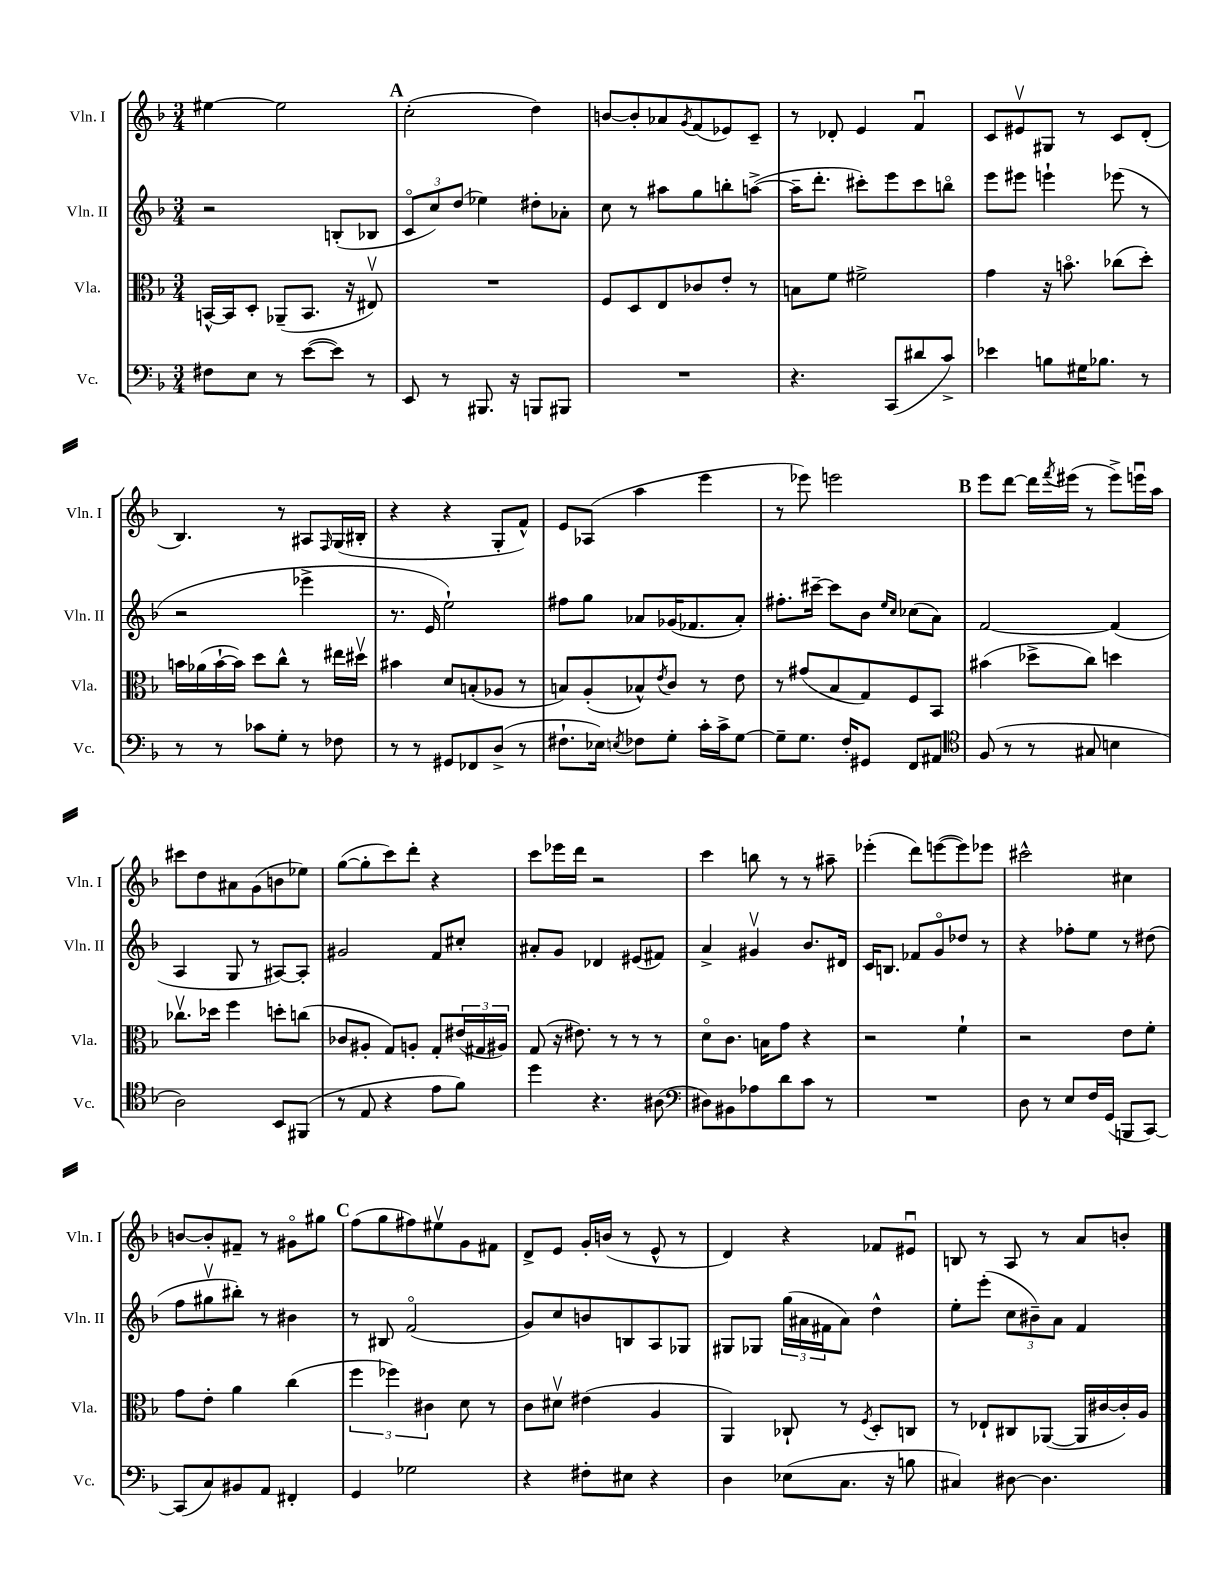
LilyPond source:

<<
\new StaffGroup <<
\new Staff = "s0" \with { instrumentName = "Vln. I" shortInstrumentName = "Vln. I" } {
    \clef treble \key f \major \numericTimeSignature \time 3/4
    eis''4~ eis''2 |
    \mark \markup { \bold "A" } c''2-.( d''4) |
    b'8~ b'8-. aes'8 \acciaccatura { g'8 } f'8( ees'8) c'8-- |
    r8 des'8-. e'4 f'4\downbow |
    c'8 eis'8\upbow gis8 r8 c'8 d'8-.( |
    bes4.) r8 ais8 \grace { f16 } g16( bis16-. |
    r4 r4 g8-. f'8-^) |
    e'8 aes8( a''4 e'''4 |
    r8 ees'''8) e'''2 |
    \mark \markup { \bold "B" } e'''8 d'''8~ d'''16 \acciaccatura { f'''8 } eis'''16( r8 eis'''8->) e'''16\downbow a''16 |
    cis'''8 d''8 ais'8 g'8( b'8 ees''8) |
    g''8~( g''8-. c'''8) d'''8-. r4 |
    c'''8 ees'''16 d'''16 r2 |
    c'''4 b''8 r8 r8 ais''8-- |
    ees'''4-.( d'''8) e'''8~( e'''8) ees'''8 |
    cis'''2-^ cis''4 |
    b'8~ b'8-. fis'8-- r8 gis'8\flageolet gis''8 |
    \mark \markup { \bold "C" } f''8( g''8 fis''8) eis''8\upbow g'8 fis'8 |
    d'8-> e'8 g'16-. b'16( r8 e'8-^ r8 |
    d'4) r4 fes'8 eis'8\downbow |
    b8 r8 a8 r8 a'8 b'8-. \bar "|." |
}
\new Staff = "s1" \with { instrumentName = "Vln. II" shortInstrumentName = "Vln. II" } {
    \clef treble \key f \major \numericTimeSignature \time 3/4
    r2 b8-.( bes8 |
    \mark \markup { \bold "A" } \tuplet 3/2 { c'8\flageolet c''8) d''8( } ees''4) dis''8-. aes'8-. |
    c''8 r8 ais''8 g''8 b''8-. a''8~->( |
    a''16-- d'''8.-. cis'''8-.) e'''8 cis'''8 b''8\flageolet |
    e'''8 eis'''8 e'''4-! ees'''8( r8 |
    r2 ees'''4-> |
    r8. e'16 e''2-!) |
    fis''8 g''8 aes'8 ges'16( fes'8. aes'8-.) |
    fis''8.-. cis'''16~-- cis'''8 bes'8 \grace { e''16 c''16 } ces''8( a'8) |
    \mark \markup { \bold "B" } f'2~ f'4( |
    a4 g8 r8 ais8~) ais8-. |
    gis'2 f'8 cis''8-. |
    ais'8-. g'8 des'4 eis'8( fis'8) |
    a'4-> gis'4\upbow bes'8. dis'16 |
    c'16 b8. fes'8 g'8\flageolet des''8 r8 |
    r4 fes''8-. e''8 r8 dis''8( |
    f''8 gis''8\upbow bis''8-.) r8 bis'4 |
    \mark \markup { \bold "C" } r8 bis8 f'2\flageolet( |
    g'8) c''8 b'8 b8 a8 ges8 |
    gis8 ges8 \tuplet 3/2 { g''16( ais'16 fis'16 } ais'8) d''4-^ |
    e''8-. e'''8-.( \tuplet 3/2 { c''8 bis'8--) a'8 } f'4 \bar "|." |
}
\new Staff = "s2" \with { instrumentName = "Vla." shortInstrumentName = "Vla." } {
    \clef alto \key f \major \numericTimeSignature \time 3/4
    b,16~-^ b,16 d8-. aes,8--( b,8. r16 eis8\upbow) |
    \mark \markup { \bold "A" } R2. |
    f8 d8 e8 ces'8 e'8-. r8 |
    b8 f'8 fis'2-> |
    g'4 r16 b'8.\flageolet ces''8( d''8-.) |
    b'16 aes'16( b'16~-! b'16) d''8 c''8-^ r8 eis''16 dis''16\upbow |
    bis'4 d'8 b8-.( aes8 r8 |
    b8) a8-.( bes8-^) \acciaccatura { e'8 } c'8 r8 e'8 |
    r8 gis'8( bes8 g8) f8 bes,8 |
    \mark \markup { \bold "B" } bis'4( des''8-> c''8) d''4 |
    ces''8.\upbow des''16 f''4 d''8-. c''8( |
    ces'8 ais8-. g8) a8-. g8-. \tuplet 3/2 { eis'16( gis16 ais16) } |
    g8( r16 eis'8.) r8 r8 r8 |
    d'8\flageolet c'8. b16 g'8 r4 |
    r2 f'4-! |
    r2 e'8 f'8-. |
    g'8 e'8-. a'4 c''4( |
    \mark \markup { \bold "C" } \tuplet 3/2 { f''4 fes''4) cis'4 } d'8 r8 |
    c'8 dis'8\upbow eis'4( a4 |
    a,4) ces8-! r8 \acciaccatura { f8 } d8-. c8 |
    r8 ees8-! cis8 aes,8~( aes,16 cis'16~ cis'16-.) a16 \bar "|." |
}
\new Staff = "s3" \with { instrumentName = "Vc." shortInstrumentName = "Vc." } {
    \clef bass \key f \major \numericTimeSignature \time 3/4
    fis8 e8 r8 e'8~( e'8) r8 |
    \mark \markup { \bold "A" } e,8 r8 bis,,8. r16 b,,8 bis,,8 |
    R2. |
    r4. c,8( dis'8 c'8->) |
    ees'4 b8 gis16 bes8. r8 |
    r8 r8 ces'8 g8-. r8 fes8 |
    r8 r8 gis,8 fes,8 d8->( r8 |
    fis8.-! ees16) \acciaccatura { e8 } fes8 g8-. c'16-. c'16-> g8~ |
    g8-- g8. f16-. gis,8 f,8 ais,8 |
    \mark \markup { \bold "B" } \clef tenor f8( r8 r8 gis8 b4 |
    a2) bes,8 fis,8( |
    r8 e8 r4 e'8 f'8) |
    d''4 r4. ais8( |
    \clef bass dis8) bis,8 aes8 d'8 c'8 r8 |
    R2. |
    d8 r8 e8 f16 g,16( b,,8 c,8~) |
    c,8( c8) bis,8 a,8 fis,4-. |
    \mark \markup { \bold "C" } g,4 ges2 |
    r4 fis8-. eis8 r4 |
    d4 ees8( c8. r16 b8 |
    cis4) dis8~ dis4. \bar "|." |
}
>>
>>
\layout { \context { \Score \remove "Bar_number_engraver" } }
